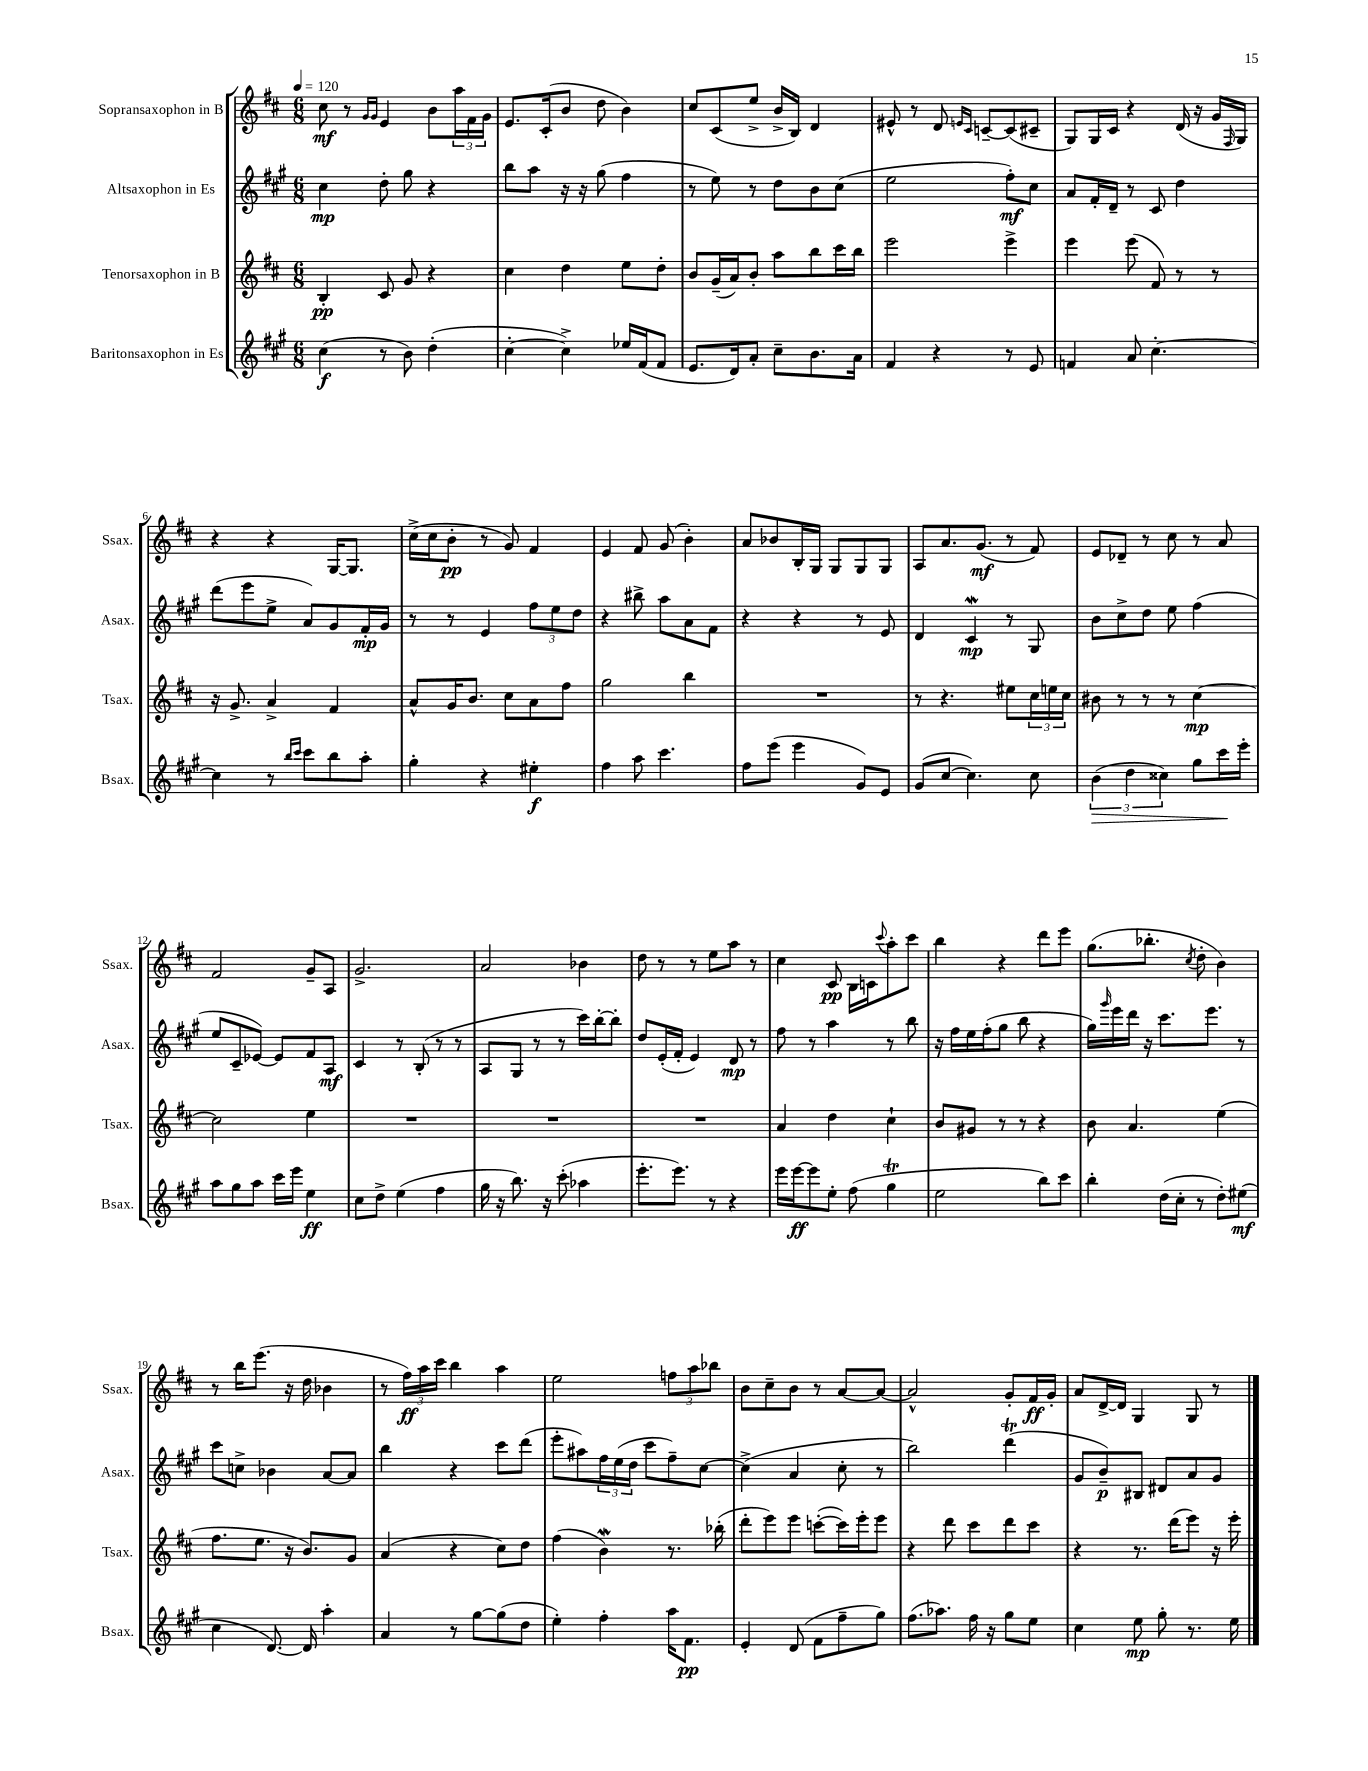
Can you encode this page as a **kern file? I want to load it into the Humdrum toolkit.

**kern	**dynam	**kern	**dynam	**kern	**dynam	**kern	**dynam
*part4	*part4	*part3	*part3	*part2	*part2	*part1	*part1
*staff4	*staff4	*staff3	*staff3	*staff2	*staff2	*staff1	*staff1
*I"Baritonsaxophon in Es	*	*I"Tenorsaxophon in B	*	*I"Altsaxophon in Es	*	*I"Sopransaxophon in B	*
*I'Bsax.	*	*I'Tsax.	*	*I'Asax.	*	*I'Ssax.	*
*clefG2	*	*clefG2	*	*clefG2	*	*clefG2	*
*k[f#c#g#]	*	*k[f#c#]	*	*k[f#c#g#]	*	*k[f#c#]	*
*M6/8	*	*M6/8	*	*M6/8	*	*M6/8	*
*MM120	*	*MM120	*	*MM120	*	*MM120	*
=1	=1	=1	=1	=1	=1	=1	=1
(4cc#\	f	4B'/	pp	4cc#\	mp	8cc#\	mf
.	.	.	.	.	.	8r	.
.	.	.	.	.	.	16qqg/LL	.
.	.	.	.	.	.	16qqg/JJ	.
8r	.	8c#/	.	8dd'\	.	4e/	.
8b\)	.	8g/	.	8gg#\	.	.	.
(4dd'\	.	4r	.	4r	.	8b\L	.
.	.	.	.	.	.	24aa\L	.
.	.	.	.	.	.	24f#\	.
.	.	.	.	.	.	24g\JJ	.
=2	=2	=2	=2	=2	=2	=2	=2
[4cc#'\	.	4cc#\	.	8bb\L	.	8.e/L	.
.	.	.	.	8aa\J	.	.	.
.	.	.	.	.	.	(16c#'/k	.
4cc#^\])	.	4dd\	.	16r	.	8b/J	.
.	.	.	.	16r	.	.	.
.	.	.	.	(8gg#\	.	8dd\	.
16ee-X/LL	.	8ee\L	.	4ff#\	.	4b\)	.
(16f#/J	.	.	.	.	.	.	.
8f#/J	.	8dd'\J	.	.	.	.	.
=3	=3	=3	=3	=3	=3	=3	=3
8.e/L	.	8b/L	.	8r	.	8cc#/L	.
.	.	(16g~/L	.	8ee\)	.	(8c#/	.
16d/k)	.	16a/J)	.	.	.	.	.
8a'/J	.	8b'/J	.	8r	.	8ee^/J	.
8cc#~\L	.	8aa\L	.	8dd\L	.	16b^/LL	.
.	.	.	.	.	.	16B/JJ)	.
8.b\	.	8bb\	.	8b\	.	4d/	.
.	.	16ccc#\L	.	(8cc#\J	.	.	.
16a\Jk	.	16bb\JJ	.	.	.	.	.
=4	=4	=4	=4	=4	=4	=4	=4
4f#/	.	2eee\	.	2ee\	.	8e#X^^/	.
.	.	.	.	.	.	8r	.
4r	.	.	.	.	.	8d/	.
.	.	.	.	.	.	16qqen/LL	.
.	.	.	.	.	.	16qqc#/JJ	.
.	.	.	.	.	.	[8cn~/L	.
8r	.	4eee^\	.	8ff#'\L)	mf	(8c/]	.
8e/	.	.	.	8cc#\J	.	8c#X~/J	.
=5	=5	=5	=5	=5	=5	=5	=5
4fn/	.	4eee\	.	8a/L	.	8G/L)	.
.	.	.	.	16f#'/L	.	16G/L	.
.	.	.	.	16d~/JJ	.	16c#/JJ	.
8a/	.	(8eee\	.	8r	.	4r	.
[4.cc#'\	.	8f#/)	.	8c#/	.	.	.
.	.	8r	.	4dd\	.	(16d/	.
.	.	.	.	.	.	16r	.
.	.	8r	.	.	.	16g/LL	.
.	.	.	.	.	.	16qqF#/	.
.	.	.	.	.	.	16G/JJ)	.
!!LO:LB:g=z
=6	=6	=6	=6	=6	=6	=6	=6
4cc#\]	.	16r	.	(8ddd\L	.	4r	.
.	.	8.g^/	.	.	.	.	.
.	.	.	.	8eee\	.	.	.
8r	.	4a^/	.	8ee^\J	.	4r	.
16qqbb/LL	.	.	.	.	.	.	.
16qqccc#/JJ	.	.	.	.	.	.	.
8ccc#\L	.	.	.	8a/L)	.	.	.
8bb\	.	4f#/	.	8g#/	.	[16G/KL	.
.	.	.	.	.	.	8.G/J]	.
8aa'\J	.	.	.	16f#'/L	mp	.	.
.	.	.	.	16g#/JJ	.	.	.
=7	=7	=7	=7	=7	=7	=7	=7
4gg#'\	.	8a^^/L	.	8r	.	(16cc#^\LL	.
.	.	.	.	.	.	16cc#\J	.
.	.	16g/K	.	8r	.	8b'\J	pp
.	.	8.b/J	.	.	.	.	.
4r	.	.	.	4e/	.	8r	.
.	.	8cc#\L	.	.	.	8g/)	.
4ee#X'\	f	8a\	.	12ff#\L	.	4f#/	.
.	.	.	.	12ee\	.	.	.
.	.	8ff#\J	.	.	.	.	.
.	.	.	.	12dd\J	.	.	.
=8	=8	=8	=8	=8	=8	=8	=8
4ff#\	.	2gg\	.	4r	.	4e/	.
8aa\	.	.	.	8bb#X^\	.	8f#/	.
4.ccc#\	.	.	.	8aa\L	.	(8g/	.
.	.	4bb\	.	8a\	.	4b'\)	.
.	.	.	.	8f#\J	.	.	.
=9	=9	=9	=9	=9	=9	=9	=9
8ff#\L	.	2.r	.	4r	.	8a/L	.
(8eee\J	.	.	.	.	.	8b-X/	.
4eee\	.	.	.	4r	.	16B'/L	.
.	.	.	.	.	.	16G/JJ	.
.	.	.	.	.	.	8G/L	.
8g#/L)	.	.	.	8r	.	8G/	.
8e/J	.	.	.	8e/	.	8G/J	.
=10	=10	=10	=10	=10	=10	=10	=10
(8g#/L	.	8r	.	4d/	.	8A/L	.
[8cc#/J	.	4.r	.	.	.	8.a/	.
4.cc#\])	.	.	.	4c#W/	mp	.	.
.	.	.	.	.	.	(8.g/J	mf
.	.	8ee#X\L	.	8r	.	8r	.
8cc#\	.	24cc#\L	.	8G#/	.	8f#/)	.
.	.	24een\	.	.	.	.	.
.	.	24cc#\JJ	.	.	.	.	.
=11	=11	=11	=11	=11	=11	=11	=11
!	!LO:HP:b	!	!	!	!	!	!
(6b\	>	8b#X\	.	8b\L	.	8e/L	.
.	.	8r	.	8cc#^\	.	8d-X~/J	.
6dd\	.	.	.	.	.	.	.
.	.	8r	.	8dd\J	.	8r	.
6cc##X\)	.	.	.	.	.	.	.
.	.	8r	.	8ee\	.	8cc#\	.
8gg#\L	.	[4cc#\	mp	(4ff#\	.	8r	.
16ccc#\L	.	.	.	.	.	8a/	.
16eee'\JJ	]	.	.	.	.	.	.
!!LO:LB:g=z
=12	=12	=12	=12	=12	=12	=12	=12
8aa\L	.	2cc#\]	.	8ee/L	.	2f#/	.
8gg#\	.	.	.	8c#~/	.	.	.
8aa\J	.	.	.	[8e-X/J)	.	.	.
16ccc#\LL	.	.	.	8e-/L]	.	.	.
16eee\JJ	.	.	.	.	.	.	.
4ee\	ff	4ee\	.	8f#/	.	8g~/L	.
.	.	.	.	8A/J	mf	8A/J	.
=13	=13	=13	=13	=13	=13	=13	=13
8cc#\L	.	2.r	.	4c#/	.	2.g^/	.
8dd^\J	.	.	.	.	.	.	.
(4ee\	.	.	.	8r	.	.	.
.	.	.	.	(8B'/	.	.	.
4ff#\	.	.	.	8r	.	.	.
.	.	.	.	8r	.	.	.
=14	=14	=14	=14	=14	=14	=14	=14
16gg#\	.	2.r	.	8A/L	.	2a/	.
16r	.	.	.	.	.	.	.
8.bb\)	.	.	.	8G#/J	.	.	.
.	.	.	.	8r	.	.	.
16r	.	.	.	.	.	.	.
(8ccc#'\	.	.	.	8r	.	.	.
4aa-X\	.	.	.	16ccc#\LL)	.	4b-X\	.
.	.	.	.	[16bb'\J	.	.	.
.	.	.	.	8bb'\J]	.	.	.
=15	=15	=15	=15	=15	=15	=15	=15
8.eee'\L	.	2.r	.	8dd/L	.	8dd\	.
.	.	.	.	(16e'/L	.	8r	.
8.eee\J)	.	.	.	16f#'/JJ	.	.	.
.	.	.	.	4e/)	.	8r	.
8r	.	.	.	.	.	8ee\L	.
4r	.	.	.	8d/	mp	8aa\J	.
.	.	.	.	8r	.	8r	.
=16	=16	=16	=16	=16	=16	=16	=16
16eee\LL	.	4a/	.	8ff#\	.	4cc#\	.
[16eee\J	ff	.	.	.	.	.	.
8eee\]	.	.	.	8r	.	.	.
8ee'\J	.	4dd\	.	4aa\	.	8c#/	pp
(8ff#\	.	.	.	.	.	16B\LL	.
.	.	.	.	.	.	16cn\J	.
.	.	.	.	.	.	8qqccc#/	.
4gg#t\	.	4cc#`\	.	8r	.	8aa'\	.
.	.	.	.	8bb\	.	8ccc#\J	.
=17	=17	=17	=17	=17	=17	=17	=17
2ee\	.	8b/L	.	16r	.	4bb\	.
.	.	.	.	16ff#\LL	.	.	.
.	.	8g#X/J	.	16ee\	.	.	.
.	.	.	.	(16ff#'\J	.	.	.
.	.	8r	.	8gg#\J	.	4r	.
.	.	8r	.	8bb\	.	.	.
8bb\L)	.	4r	.	4r	.	8ddd\L	.
8ccc#\J	.	.	.	.	.	8eee\J	.
=18	=18	=18	=18	=18	=18	=18	=18
4bb'\	.	8b\	.	16gg#\LL)	.	(8.gg\L	.
.	.	.	.	16qqggg#/	.	.	.
.	.	.	.	16eee\	.	.	.
.	.	4.a/	.	16ddd\JJ	.	.	.
.	.	.	.	16r	.	8.bb-X'\J	.
(16dd\LL	.	.	.	8.ccc#\L	.	.	.
16cc#'\JJ	.	.	.	.	.	.	.
.	.	.	.	.	.	8qcc#/	.
8r	.	.	.	.	.	8dd'\	.
.	.	.	.	8.eee\J	.	.	.
8dd'\L)	.	(4ee\	.	.	.	4b\)	.
(8ee#X\J	mf	.	.	8r	.	.	.
!!LO:LB:g=z
=19	=19	=19	=19	=19	=19	=19	=19
4cc#\	.	8.ff#\L	.	8ccc#\L	.	8r	.
.	.	.	.	8ccn^\J	.	16bb\KL	.
.	.	8.ee\J	.	.	.	(8.eee\J	.
[8.d/)	.	.	.	4b-X\	.	.	.
.	.	16r	.	.	.	16r	.
16d/]	.	8.b/L)	.	.	.	16dd\	.
4aa'\	.	.	.	[8a/L	.	4b-X\	.
.	.	8g/J	.	8a/J]	.	.	.
=20	=20	=20	=20	=20	=20	=20	=20
4a/	.	(4a/	.	4bb\	.	8r	.
.	.	.	.	.	.	24ff#\LL)	ff
.	.	.	.	.	.	24aa\	.
.	.	.	.	.	.	24ccc#\JJ	.
8r	.	4r	.	4r	.	4bb\	.
[8gg#\L	.	.	.	.	.	.	.
(8gg#\]	.	8cc#\L)	.	8ccc#\L	.	4aa\	.
8dd\J	.	8dd\J	.	(8ddd\J	.	.	.
=21	=21	=21	=21	=21	=21	=21	=21
4ee'\)	.	(4ff#\	.	8eee'\L	.	2ee\	.
.	.	.	.	8aa#X\)	.	.	.
4ff#'\	.	4bW\)	.	24ff#\L	.	.	.
.	.	.	.	(24ee\	.	.	.
.	.	.	.	24dd\JJ	.	.	.
.	.	.	.	8ccc#\L	.	.	.
16aa\KL	.	8.r	.	8ff#~\)	.	12ffn\L	.
8.f#\J	pp	.	.	.	.	.	.
.	.	.	.	.	.	12aa\	.
.	.	.	.	[8cc#\J	.	.	.
.	.	.	.	.	.	12bb-X\J	.
.	.	(16bb-X'\	.	.	.	.	.
=22	=22	=22	=22	=22	=22	=22	=22
4e'/	.	8ddd'\L	.	(4cc#^\]	.	8b\L	.
.	.	8eee\)	.	.	.	8cc#~\	.
(8d/	.	8eee\J	.	4a/	.	8b\J	.
8f#\L	.	([8cccn'\L	.	.	.	8r	.
8ff#~\	.	16ccc\L])	.	8cc#'\	.	[8a/L	.
.	.	16eee'\J	.	.	.	.	.
8gg#\J)	.	8eee\J	.	8r	.	8a/J_	.
=23	=23	=23	=23	=23	=23	=23	=23
(8.ff#\L	.	4r	.	2bb\)	.	2a^^/]	.
8.aa-X\J)	.	.	.	.	.	.	.
.	.	8ddd\	.	.	.	.	.
16ff#\	.	8ccc#\L	.	.	.	.	.
16r	.	.	.	.	.	.	.
8gg#\L	.	8ddd\	.	(4dddT\	.	8g'/L	.
8ee\J	.	8ccc#\J	.	.	.	16f#/L	ff
.	.	.	.	.	.	16g'/JJ	.
=24	=24	=24	=24	=24	=24	=24	=24
4cc#\	.	4r	.	8g#/L	.	8a/L	.
.	.	.	.	8b~/)	p	[16d^/L	.
.	.	.	.	.	.	16d/JJ]	.
8ee\	mp	8.r	.	8B#X/J	.	4G/	.
8gg#'\	.	.	.	8d#X/L	.	.	.
.	.	(16ddd\KL	.	.	.	.	.
8.r	.	8eee\J)	.	8a/	.	8G/	.
.	.	16r	.	8g#/J	.	8r	.
16ee\	.	16eee'\	.	.	.	.	.
==	==	==	==	==	==	==	==
*-	*-	*-	*-	*-	*-	*-	*-
